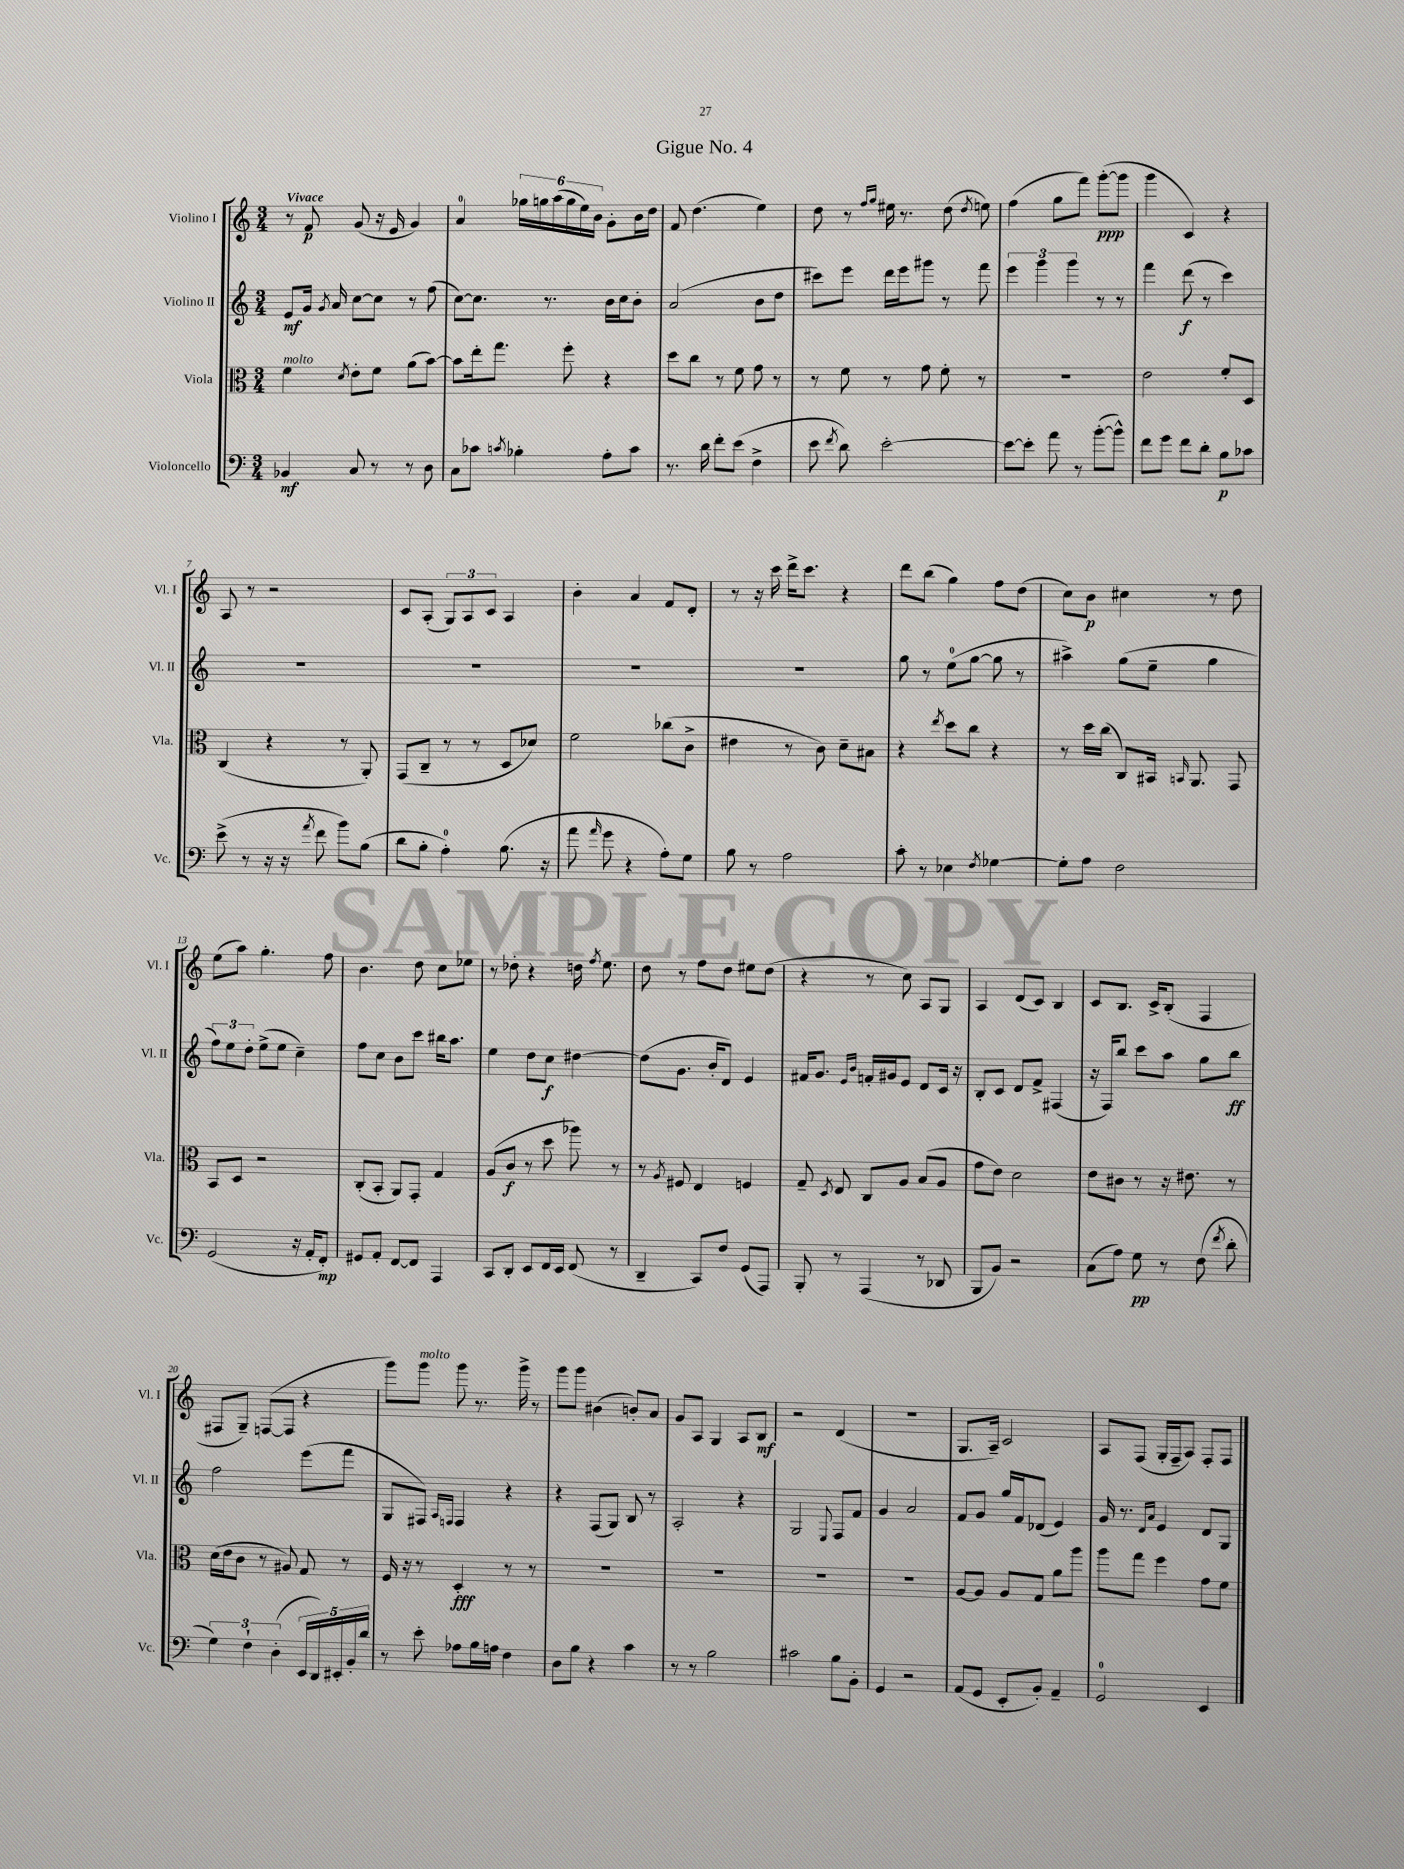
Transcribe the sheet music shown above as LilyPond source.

\header { title = "Gigue No. 4" }
<<
\new StaffGroup <<
\new Staff = "s0" \with { instrumentName = "Violino I" shortInstrumentName = "Vl. I" } {
    \clef treble \key c \major \numericTimeSignature \time 3/4 \tempo "Vivace"
    \autoBeamOff r8 f'8\p g'8( r16 e'16 g'4) |
    a'4-0 \tuplet 6/4 { ges''16[ g''16 a''16( g''16 e''16) b'16] } g'8[-. b'16 d''16] |
    f'8 d''4.( e''4) |
    d''8 r8 \grace { f''16[ g''16] } eis''16 r8. d''8( \acciaccatura { d''8 } e''8) |
    f''4( g''8[ f'''8]) g'''8[~-.\ppp( g'''8] |
    g'''4 c'4) r4 |
    a8 r8 r2 |
    c'8[ a8]-.( \tuplet 3/2 { g8[) a8 c'8] } a4 |
    b'4-. a'4 f'8[ d'8]-. |
    r8 r16 c'''16 d'''16[-> c'''8.] r4 |
    d'''8[ b''8]( g''4) f''8[ d''8]( |
    c''8[) b'8]\p cis''4 r8 d''8 |
    e''8[( a''8]) g''4.-. f''8 |
    b'4. d''8 c''8[ ees''8] |
    r8 des''8-. r4 d''16 \acciaccatura { f''8 } e''8. |
    d''8 r8 f''8[ d''8] eis''8[ d''8]( |
    r4 r8 c''8) a8[ g8] |
    a4 d'8[( c'8]) b4 |
    c'8[ b8.] c'16[-> b8]-.( f4 |
    fis8[ g8]--) f8[~( f8] r4 |
    g'''8[) g'''8]^\markup { \italic "molto" } g'''8 r8. g'''16-> r8 |
    g'''8[ g'''8] bis'4( b'8[-.) a'8] |
    g'8[ a8] g4 a8[ b8]\mf |
    r2 d'4( |
    R2. |
    g8.[ a16]--) c'2 |
    a8[ f8]( g16[-. f16-- a8]) f8[-. f8] \bar "|." |
}
\new Staff = "s1" \with { instrumentName = "Violino II" shortInstrumentName = "Vl. II" } {
    \clef treble \key c \major \numericTimeSignature \time 3/4
    \autoBeamOff e'8[\mf g'16] \acciaccatura { g'8 } a'16 c''8[~ c''8] r8 f''8( |
    c''8[~) c''8.] r8. b'16[ c''16 b'8]-. |
    a'2( b'8[ d''8] |
    cis'''8[) e'''8] d'''16[ e'''16 gis'''8] r8 f'''8 |
    \tuplet 3/2 { e'''4 g'''4 g'''4 } r8 r8 |
    f'''4 d'''8\f( r8 c'''4) |
    R2. |
    R2. |
    R2. |
    R2. |
    g''8 r8 e''8[-0( g''8]~ g''8 r8 |
    ais''4->) g''8[( e''8]-- g''4 |
    \tuplet 3/2 { f''8[) e''8 d''8]-. } e''8[->( e''8] c''4--) |
    f''8[ c''8] b'8[ c'''8] bis''16[ a''8.] |
    e''4 d''8[ c''8]\f dis''4~ |
    dis''8[( g'8.] b'16[-. d'8]) e'4 |
    fis'16[ g'8.] \grace { e'16[ b'16] } f'16[-. gis'16 e'8] d'8[ c'16] r16 |
    b8[-. c'8] d'8[ f'8]-> fis4( |
    r16 f16[) b''8] c'''8[ a''8] g''8[ b''8]\ff |
    f''2 e'''8[( f'''8] |
    g8[ fis8]) \grace { a16[ f16] } f4 r4 |
    r4 f8[( g8]) b8 r8 |
    a2-. r4 |
    g2 \appoggiatura { e8 } f8[ f'8] |
    g'4 a'2 |
    f'8[ g'8] g''16[ f'16 des'8]( e'4) |
    g'16 r8. \grace { d'16[ a'16] } e'4 d'8[ g8] \bar "|." |
}
\new Staff = "s2" \with { instrumentName = "Viola" shortInstrumentName = "Vla." } {
    \clef alto \key c \major \numericTimeSignature \time 3/4
    \autoBeamOff f'4^\markup { \italic "molto" } \acciaccatura { d'8 } e'8[-. f'8] a'8[( b'8]~) |
    b'8[ e''16-. g''8.] f''8-. r4 |
    d''8[ c''8] r8 f'8 g'8 r8 |
    r8 f'8 r8 g'8 f'8-. r8 |
    R2. |
    e'2 f'8[-. d8] |
    c4( r4 r8 a,8-.) |
    g,8[( c8]-- r8 r8 d8[ des'8]) |
    f'2 ces''8[( c'8]-> |
    eis'4 r8 c'8) d'8[-- bis8] |
    r4 \acciaccatura { e''8 } d''8[ c''8] r4 |
    r8 d''16[ c''16]( c8[) bis,16] \grace { b,16 } a,8. g,8 |
    b,8[ d8] r2 |
    c8[-.( b,8]-. a,8[) g,8]-. g4 |
    a8[( c'8]\f r8 d''8 aes''8) r8 |
    r8 \acciaccatura { a8 } fis8 e4 f4 |
    g8-- \acciaccatura { d8 } e8 c8[ a8] b8[( a8] |
    g'8[ e'8]) d'2 |
    e'8[ cis'8] r8 r16 eis'8. r8 |
    d'16[( e'16 c'8] r8 ais8) g8 r8 |
    f16 r16 r8 d4-.\fff r8 r8 |
    R2. |
    R2. |
    R2. |
    R2. |
    a8[~ a8] a8[ g8] a'8[ a''8] |
    a''8[ g''8] f''4 g'8[ f'8] \bar "|." |
}
\new Staff = "s3" \with { instrumentName = "Violoncello" shortInstrumentName = "Vc." } {
    \clef bass \key c \major \numericTimeSignature \time 3/4
    \autoBeamOff bes,4\mf c8 r8 r8 d8 |
    c8[ ces'8] \acciaccatura { c'8 } bes4-. a8[-. c'8] |
    r8. d'16 f'8[-. e'8]( f4-> |
    e'8 \acciaccatura { f'8 } d'8) e'2~-. |
    e'8[~ e'8]-. a'8 r8 b'8[~-.( b'8]-^) |
    f'8[ g'8] f'8[ d'8]-. b8[\p ces'8] |
    e'8->( r8 r16 r16 \acciaccatura { a'8 } f'8 b'8[) b8]( |
    d'8[ b8]-. a4-0-.) b8.( r16 |
    a'8 \grace { a'16 } g'8 r4 a8[-.) g8] |
    b8 r8 a2 |
    c'8-. r8 ees4 \acciaccatura { f8 } ges4~ |
    ges8[-. a8] f2 |
    g,2( r16 a,16[-. f,8]-.\mp) |
    gis,8[ a,8]-. f,8[~ f,8] a,,4 |
    c,8[ d,8]-. e,8[ f,16 e,16] f,8( r8 |
    d,4-- c,8[) f8] g,8[( a,,8]) |
    b,,8-. r8 a,,4( r8 des,8 |
    b,,8[ b,8]) r2 |
    c8[( a8]) g8\pp r8 f8( \acciaccatura { f'8 } d'8-. |
    \tuplet 3/2 { g4) f4-! d4-.( } \tuplet 5/4 { e,16[ d,16) eis,16-. b,16-. d'16] } |
    r8 e'8-. aes8[ b16 a16] f4 |
    d8[ b8] r4 c'4 |
    r8 r8 b2 |
    cis'2 b8[ b,8]-. |
    g,4 r2 |
    a,8[( g,8] e,8[-. b,8]-.) a,4-- |
    g,2-0 e,4 \bar "|." |
}
>>
>>
